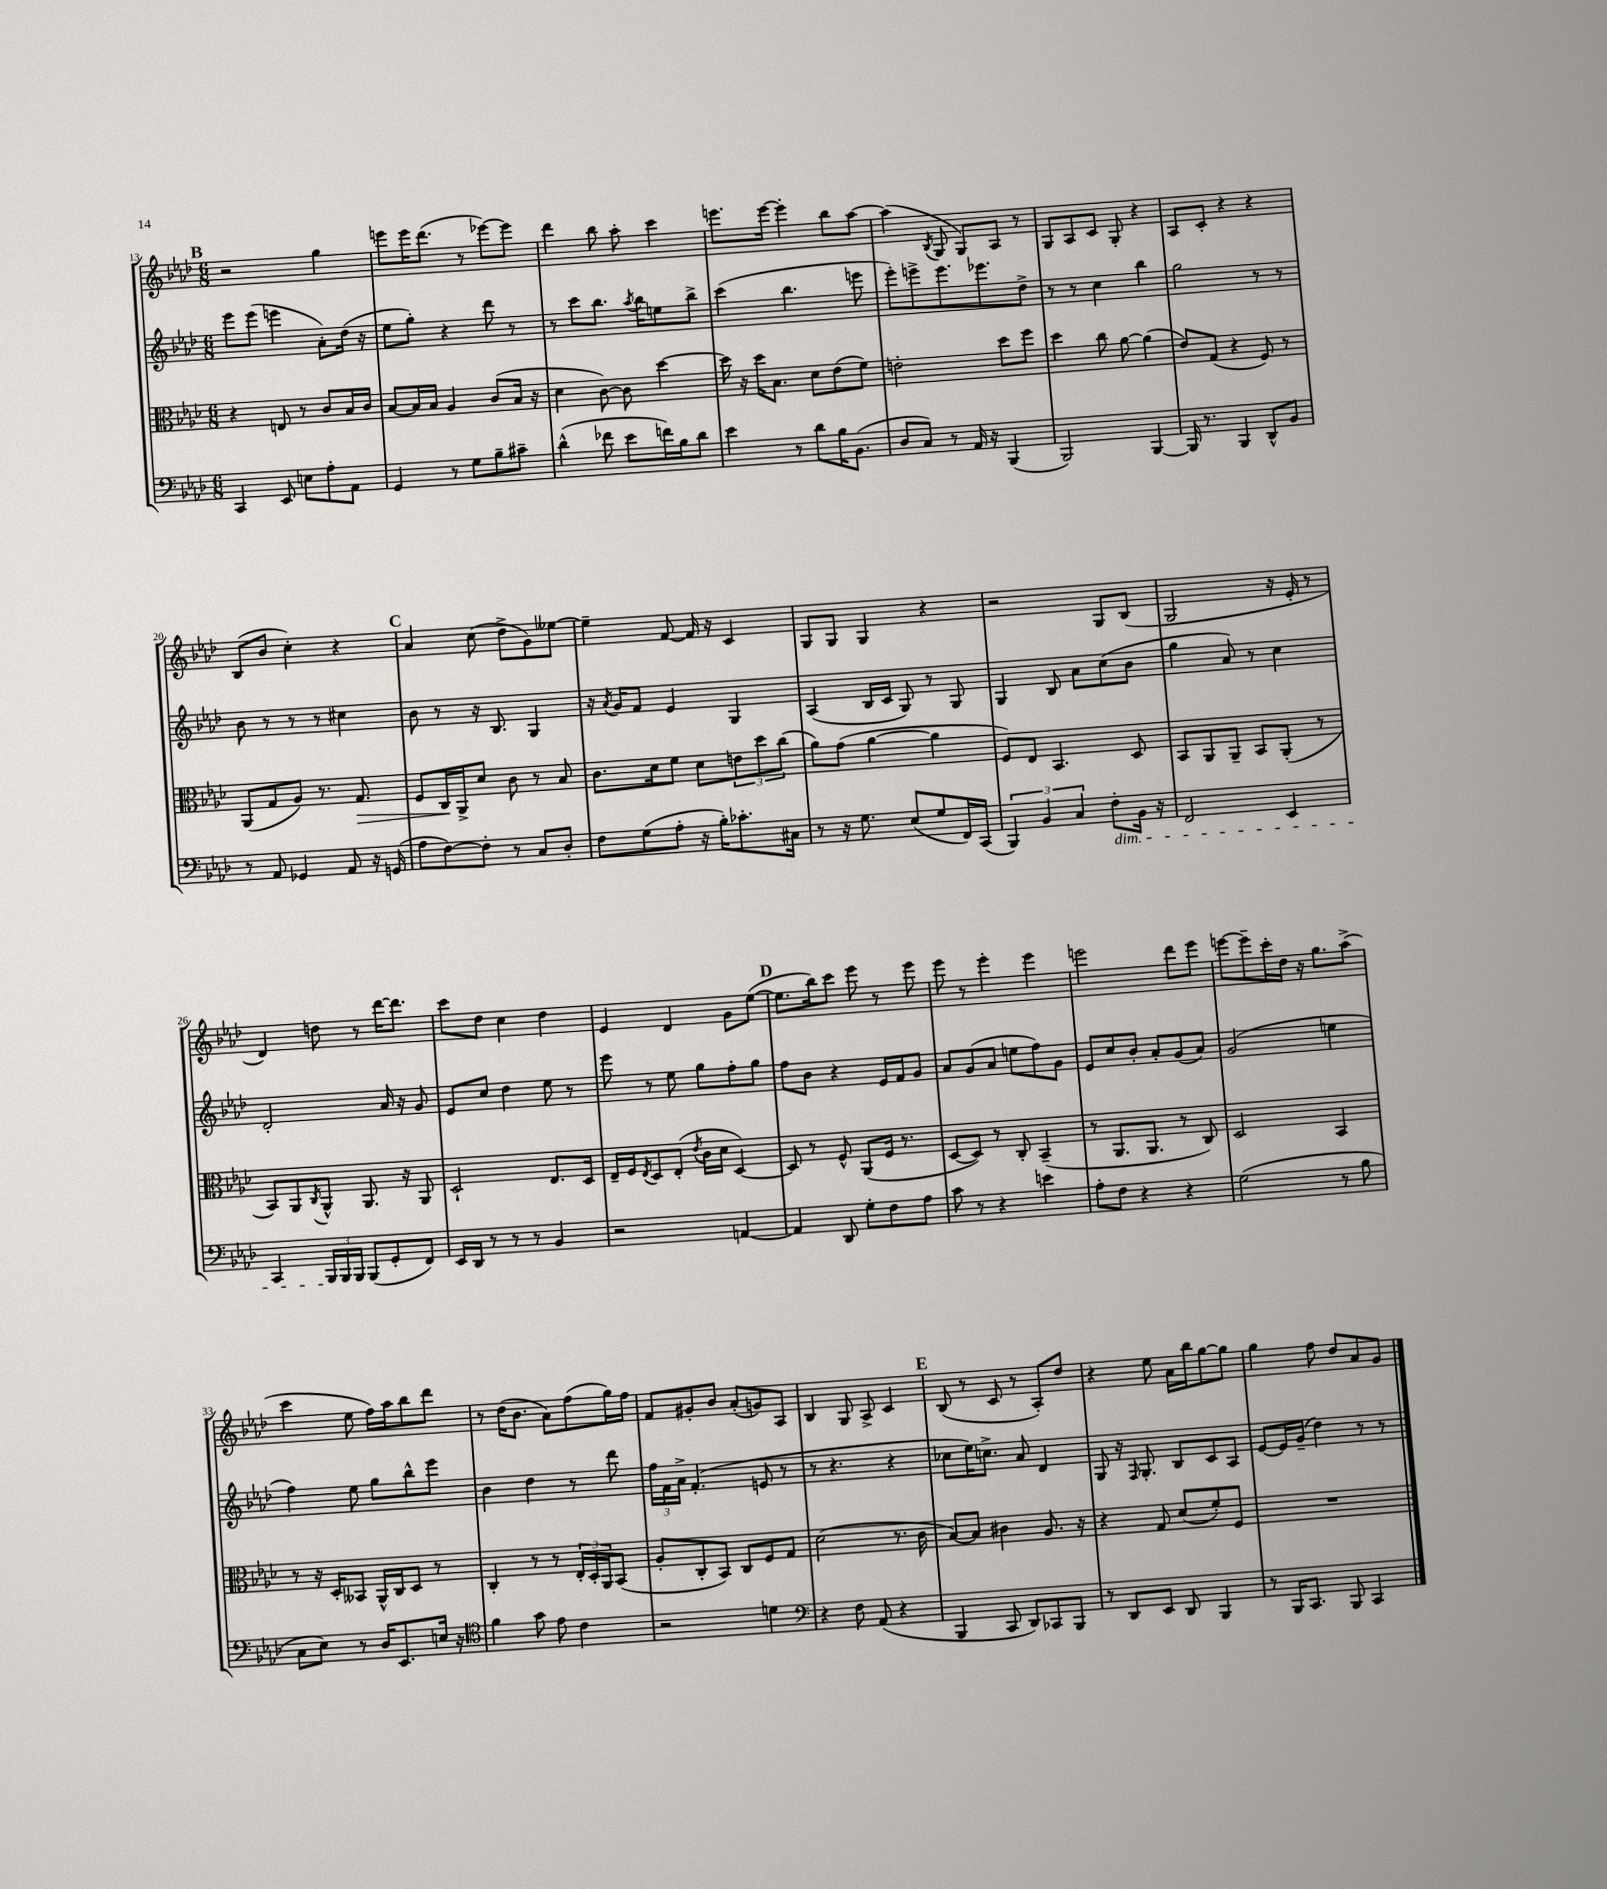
<<
\new StaffGroup <<
\new Staff = "s0" {
    \clef treble \key aes \major \numericTimeSignature \time 6/8
    \mark \markup { \bold "B" } r2 g''4 |
    e'''8 e'''16 des'''8.( r8 ees'''8~) ees'''8 |
    des'''4 bes''8 aes''8-. c'''4 |
    e'''8. e'''16~ e'''4-. bes''8 aes''8~ |
    aes''4( \acciaccatura { bes8 } g8 g8) aes8 r8 |
    g8 aes8 c'8 g8-. r4 |
    aes8 c'8-. r4 r4 |
    bes8( bes'8 c''4-.) r4 |
    \mark \markup { \bold "C" } aes'4 c''8( des''8-> g'8) eeses''8~ |
    eeses''4-- f'8~ f'16 r16 c'4 |
    g8 g8 g4 r4 |
    r2 g8 bes8( |
    g2 r16 ees'16-. r8 |
    des'4) d''8 r8 des'''16~ des'''8. |
    c'''8 des''8 c''4 des''4 |
    ees'4 des'4 g'8 ees''8~( |
    \mark \markup { \bold "D" } ees''8. bes''16) c'''8 ees'''8 r8 ees'''8 |
    ees'''8 r8 ees'''4-. ees'''4 |
    e'''2 des'''8 e'''8 |
    e'''8~ e'''8-- c'''16-. des''16 r16 g''8. aes''8->( |
    c'''4 ees''8 f''16) aes''16 bes''8 des'''8 |
    r8 des''16( bes'8. aes'8) f''8( g''16) f''16 |
    f'8 gis'8-. bes'8 aes'8-.( g'8) aes8 |
    bes4 g8 aes8-> c'4 |
    \mark \markup { \bold "E" } bes8( r8 c'8 r8 aes8-.) des''8 |
    r4 ees''8 aes'16 bes''16 g''8~ g''8 |
    g''4 f''8 des''8 aes'8 g'8 \bar "|." |
}
\new Staff = "s1" {
    \clef treble \key aes \major \numericTimeSignature \time 6/8
    \mark \markup { \bold "B" } ees'''8 ees'''8( e'''4 aes'8-.) des''16( r16 |
    ees''8 g''8-.) r4 des'''8 r8 |
    r8 c'''8 bes''8. \acciaccatura { aes''8 } bes''16 e''8 bes''8-> |
    c'''4( bes''4. e'''8 |
    ees'''8-.) e'''8-> e'''8. ees'''8. des''8-> |
    r8 r8 c''4 bes''4 |
    g''2 r8 r8 |
    bes'8 r8 r8 r8 cis''4 |
    \mark \markup { \bold "C" } bes'8 r8 r16 bes8. g4 |
    r16 \acciaccatura { aes'8 } g'16 f'8 ees'4 g4 |
    aes4( bes16 c'16 g8) r8 g8 |
    g4 bes8 aes'8 c''8( bes'8 |
    g''4 aes'8) r8 c''4 |
    des'2-. aes'16 r16 g'8 |
    ees'8 c''8 des''4 ees''8 r8 |
    ees'''8 r8 ees''8 g''8 f''8-. g''8 |
    \mark \markup { \bold "D" } f''8 bes'8 r4 ees'16 f'16 g'8 |
    aes'8 g'8( aes'8 e''8 f''8) g'8 |
    ees'8 c''8 bes'8-. aes'8-. g'8( aes'8) |
    g'2( e''4 |
    f''4) ees''8 g''8 bes''8-^ ees'''8 |
    bes'4 des''4 r8 des'''8 |
    \tuplet 3/2 { f''16 f'16 aes'16-> } f'4.-.( e'8 r8 |
    r8 r4. r4 |
    \mark \markup { \bold "E" } ces''8 ees''16) c''8.-> aes'8 des'4 |
    g8 r16 \grace { f16 } g8.-. bes8 c'8 aes8 |
    ees'8~ ees'16 g'16--( des''4) r8 r8 \bar "|." |
}
\new Staff = "s2" {
    \clef alto \key aes \major \numericTimeSignature \time 6/8
    \mark \markup { \bold "B" } r4 e8 r8 c'8 bes16 c'16 |
    bes8~ bes16 bes16 aes4 c'8( bes16 r16 |
    des'4 c'8~) c'8 des''4~ |
    des''16 r16 des''16 bes8. des'8 ees'8( f'8) |
    e'2-. des''8 f''8 |
    des''4 c''8 aes'8~ aes'4( |
    ees'8) g8( r4 f8) r8 |
    aes,8( g8 aes8) r8. g8.\> |
    \mark \markup { \bold "C" } f8 c16\! aes,16-> des'8 c'8 r8 bes8 |
    c'8. des'16 f'8 des'8 \tuplet 3/2 { e'8 des''8 c''8( } |
    aes'8) g'8( aes'4~ aes'4 |
    f8) ees8 bes,4. des8 |
    bes,8 aes,8 aes,8-- bes,8 aes,8-.( r8 |
    bes,8) aes,8 \acciaccatura { c8 } aes,8-^ aes,8. r16 aes,8 |
    des2-! ees8. des16 |
    ees16-- f16 \acciaccatura { ees8 } des8 ees8-.( \acciaccatura { ees'8 } c'16 des'16 des4~) |
    \mark \markup { \bold "D" } des8 r8 f8-^ aes,8( f16 r8. |
    des8~ des8) r8 c8-. bes,4--( |
    r8 aes,8. aes,8. r8 c8) |
    des2 bes,4 |
    r8 r16 des16-. beses,8 aes,16-^ c16 des8 r8 |
    c4-. r8 r8 \tuplet 3/2 { ees16-. des16-. aes,16 } bes,8( |
    aes8-. c8-. bes,8) c8 f8 g8 |
    des'2( r8. c'16 |
    \mark \markup { \bold "E" } bes8~) bes8 cis'4 aes8. r16 |
    r4 g8 des'8( f'8-.) f8 |
    R2. \bar "|." |
}
\new Staff = "s3" {
    \clef bass \key aes \major \numericTimeSignature \time 6/8
    \mark \markup { \bold "B" } c,4 ees,8 e8 aes8-. aes,8 |
    g,4 r8 g8 bes8-- cis'8-- |
    des'4-^( fes'8 ees'8 f'16) bes16 des'8 |
    ees'4 r8 des'8 bes16 bes,8.( |
    des8 c8) r8 aes,16 r16 bes,,4( |
    bes,,2) bes,,4~ |
    bes,,16 r8. bes,,4 des,8-^ bes,8 |
    r8 aes,8 ges,4 aes,8 r16 g,16( |
    \mark \markup { \bold "C" } aes8 f8~) f8-. r8 c8 des8-. |
    f8 g8( aes8-. r16 bes16-.) ces'8.-. cis16 |
    r8 r16 g8. ees8( g8 f,16) c,16( |
    \tuplet 3/2 { bes,,4) bes,4 c4 } f8-.\dim bes,16 r16 |
    f,2 ees,4 |
    c,4 \tuplet 3/2 { bes,,16\! bes,,16 bes,,16 } bes,,8( g,8-. f,8) |
    ees,16 des,16 r8 r8 r8 bes,4 |
    r2 a,4~ |
    \mark \markup { \bold "D" } a,4 des,8 g8-. f8 aes8 |
    c'8 r8 r4 e'4 |
    aes8-. f8 r4 r4 |
    g2( r8 bes8 |
    c8 ees8) r8 des16 ees,8. e16 r16 |
    \clef tenor f'4 g'8 ees'8 c'4 |
    r2 d'4 |
    \clef bass r4 f8 aes,8( r4 |
    \mark \markup { \bold "E" } bes,,4 c,8 des,8) ces,8 bes,,8 |
    r8 des,8 ees,8 des,8 bes,,4 |
    r8 bes,,16 c,8. bes,,8 c,4 \bar "|." |
}
>>
>>
\layout { \context { \Score currentBarNumber = #13 } }
